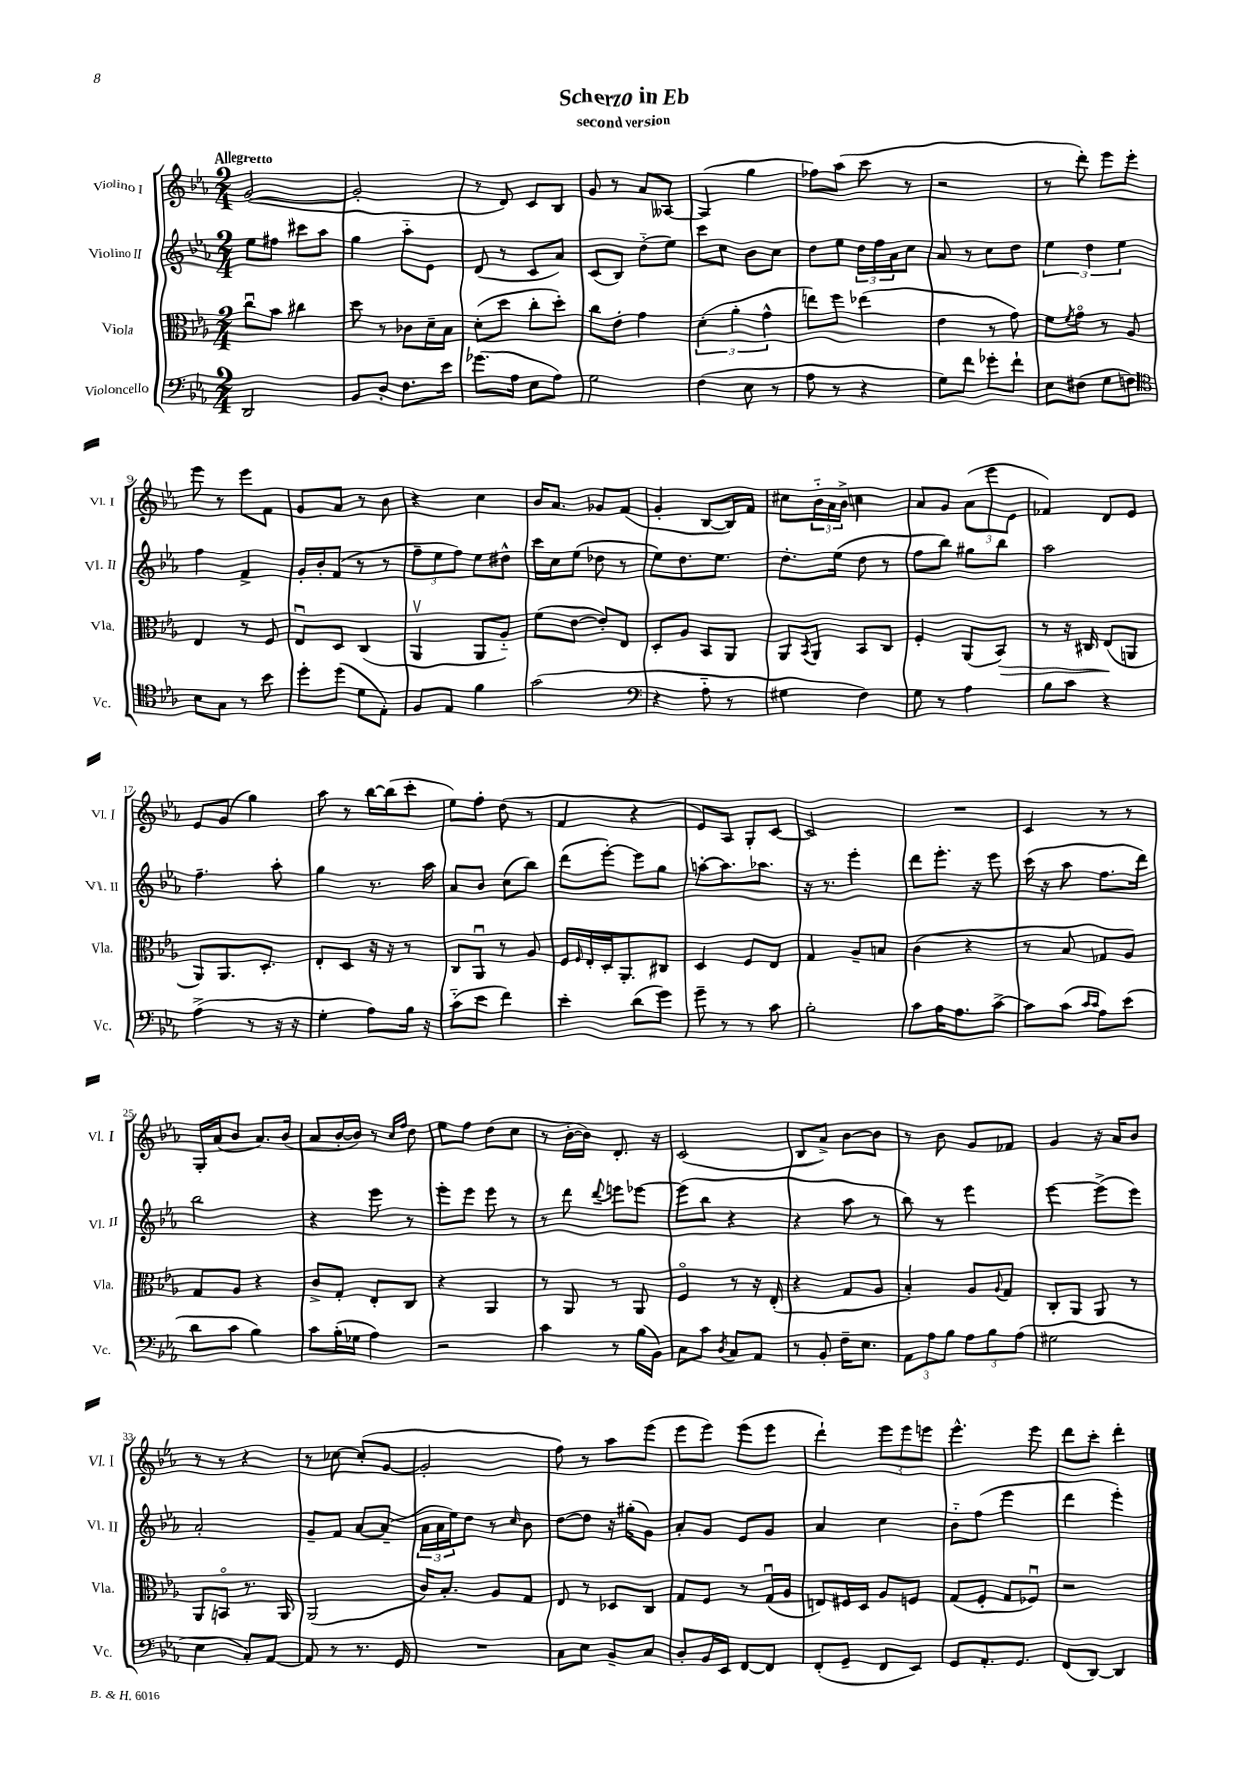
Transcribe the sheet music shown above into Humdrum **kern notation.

**kern	**kern	**kern	**kern
*staff4	*staff3	*staff2	*staff1
*clefF4	*clefC3	*clefG2	*clefG2
*k[b-e-a-]	*k[b-e-a-]	*k[b-e-a-]	*k[b-e-a-]
*M2/4	*M2/4	*M2/4	*M2/4
2DD	8ccu	8ee-	([2g
.	8b-	8ff#	.
.	4cc#	8ccc#	.
.	.	8aa-	.
=	=	=	=
8BB-	8dd	4gg	2g']
8D'	8r	.	.
8.F	8c-	8aa-'~	.
.	16d~	8e-	.
16e-	16B-	.	.
=	=	=	=
(8.g-	(8d'	(8d	8r
.	8dd	8r	8d)
16A-	.	.	.
8E-	8cc'	8c	8c
8A-)	8dd')	8a-)	8B-
=	=	=	=
2G	8cc	(8c	8g
.	8e-'	8B-)	8r
.	4g	(8dd'~	8a-
.	.	8ee-)	[8A--
=	=	=	=
(4F	(6d'	8ccc	(4A--]
.	.	8cc	.
.	6a-'	.	.
8E-	.	8b-	4gg
.	6g^^	.	.
8r	.	8cc	.
=	=	=	=
8A-	8ee)	8dd	8ff-)
8r	8ff	8ee-	(8aa-
4r	(4ee-	24dd	8ccc
.	.	24ff	.
.	.	24a-	.
.	.	8cc	8r
=	=	=	=
8G)	4e-	8a-	2r
8f	.	8r	.
8g-'	8r	8cc	.
8f`	8g)	8dd	.
=	=	=	=
8E-	8f	6ee-	8r
.	8qf	.	.
(8F#	8go	.	8ddd')
.	.	6dd	.
8G	8r	.	8eee-
.	.	6ee-	.
8F)	8A-	.	8eee-'
=	=	=	=
*clefC4	*	*	*
8B-	4E-	4ff	8eee-
8G	.	.	8r
8r	8r	4f^	8eee-
8b-	8F	.	8f
=	=	=	=
8dd'	8E-u	16g'	8g
.	.	16b-'	.
(8dd	8D	(8f	8a-
8d	(4C	8r	8r
8E-')	.	8r	8b-
=	=	=	=
8F	4AA-v	12ff~	4r
.	.	12ee-	.
8E-	.	.	.
.	.	12ff)	.
4f	8AA-	8ee-	4cc
.	8A-'~)	8dd#^^	.
=	=	=	=
(2g	(8f	16ccc	16b-
.	.	16cc	8.a-
.	[8e-	(8ee-	.
.	8e-'])	8dd-	8g-
.	8E-	8r	(8f
=	=	=	=
*clefF4	*	*	*
4r	8D'	8ee-)	4g'
.	8A-	8.dd	.
8A-'~	8BB-	.	[8B-
.	.	8.ee-	.
8r	8AA-	.	16B-])
.	.	.	16f
=	=	=	=
4G#	8AA-	8.dd'	8cc#
.	8qBB-	.	.
.	8AA-	.	24b-'~
.	.	.	24a-
.	.	(16ee-	.
.	.	.	24b-^
4F)	8BB-	8dd	4cc
.	8C	8r	.
=	=	=	=
8G	4F'	8ff	8a-
8r	.	8bb-)	8g
4A-	(8AA-	8gg#	(12a-
.	.	.	12eee-
.	8BB-)	8bb-	.
.	.	.	12e-
=	=	=	=
8B-	8r	2aa-	4f-)
8c	16r	.	.
.	16C#	.	.
4r	(8E-	.	8d
.	8AA	.	8e-
=	=	=	=
(4A-^	8AA-)	4.ff~	8e-
.	8.AA-	.	(8g
8r	.	.	4gg)
.	8.D'	.	.
16r	.	8aa-'	.
16r	.	.	.
=	=	=	=
4G'	8E-'	4gg	8aa-
.	8D	.	8r
8A-)	16r	8.r	[16bb-
.	16r	.	(16bb-]
16B-	8r	.	8ccc'
16r	.	16aa-	.
=	=	=	=
(8c'~	8C	8a-	8ee-)
8e-	8AA-u	8b-	8ff'
4f)	8r	(8cc	(8dd
.	8A-	8bb-)	8r
=	=	=	=
4e-'	16F	(8ddd	4f
.	16qqF	.	.
.	16E-'	.	.
.	16D'	[8eee-')	.
.	8.AA-'	.	.
(8d	.	8eee-]	4r
8g)	8C#	8gg	.
=	=	=	=
8g~	4D	[8aa'	8e-)
8r	.	8.aa]	8A-
8r	8F	.	8G'
.	.	8.aa-	.
8c	8E-	.	[8c
=	=	=	=
2B-'	4G	16r	2c]
.	.	8.r	.
.	8A-~	4eee-'	.
.	8B	.	.
=	=	=	=
8c	(4c	8ddd	2r
16A-	.	8.eee-'	.
8.A-	.	.	.
.	4r	.	.
.	.	16r	.
[8c^	.	8eee-	.
=	=	=	=
8c]	8r	(16ccc	4c
.	.	16r	.
(8c	8B-	8aa-	.
16qqc	.	.	.
16qqc	.	.	.
8A-)	8G-	8.ff	8r
(8e-	8A-)	.	8r
.	.	16ddd)	.
=	=	=	=
8d	8G	2bb-	16G'
.	.	.	(16a-
8c	8A-	.	8b-
4B-)	4r	.	8.a-)
.	.	.	(16b-
=	=	=	=
8c	8c^	4r	8a-
(16B-'	8G'	.	[16b-'
16G-	.	.	16b-])
4A-)	8E-'	8eee-	8r
.	.	.	16qqcc
.	.	.	16qqff
.	8C	8r	8dd
=	=	=	=
2r	4r	8eee-'	8ee-
.	.	8eee-	8ff
.	4AA-	8eee-	(8dd
.	.	8r	8cc
=	=	=	=
4c	8r	8r	8r
.	8AA-	8ddd	[16b-'
.	.	.	16b-])
.	.	8qqddd	.
8r	8r	8eee	8.d'
(16B-	8AA-	[8eee-	.
16BB-)	.	.	16r
=	=	=	=
8C	4Fo	(8eee-]	(2c
8c	.	8bb-	.
8qD	.	.	.
8C	8r	4r	.
8AA-	16r	.	.
.	(16E-'	.	.
=	=	=	=
8r	4r	4r	8B-
8BB-'	.	.	8a-^)
16F~	8G	8aa-	[8b-
8.E-	.	.	.
.	8A-	8r	8b-]
=	=	=	=
12AA-	4B-')	8bb-)	8r
12A-	.	.	.
.	.	8r	8b-
12B-	.	.	.
12A-	8A-	4eee-	8g
12B-	.	.	.
.	8qqA-	.	.
.	8G	.	8f-
(12A-	.	.	.
=	=	=	=
2G#	8C'	[4eee-	4g
.	8AA-	.	.
.	8AA-	(8eee-^]	16r
.	.	.	16a-
.	8r	8eee-)	8b-
=	=	=	=
4E-	8AA-	2a-'	8r
.	8BBo	.	8r
8C')	8.r	.	4r
[8AA-	.	.	.
.	16AA-	.	.
=	=	=	=
8AA-]	(2AA-	8g~	8r
8r	.	8f	[8cc-
8.r	.	[8a-	(8cc-']
.	.	(8a-~]	[8g
16GG	.	.	.
=	=	=	=
2r	16c)	24a-	2g']
.	.	24a-	.
.	8.B-'	.	.
.	.	24ee-)	.
.	.	8dd	.
.	8A-	8r	.
.	.	16qqcc	.
.	8G	8b-	.
=	=	=	=
8C	8E-	[8dd	8ff)
8E-	8r	8dd]	8r
8BB-~	8D-	16r	8aa-
.	.	(16gg#'	.
8C	8C	8g)	(8eee-
=	=	=	=
8D'	8G	8a-'	8eee-
16BB-	8F	8g	8eee-)
16EE-	.	.	.
[8FF	8r	8e-	(8eee-
8FF]	(16Gu	8g	8eee-
.	16A-	.	.
=	=	=	=
(8FF'	8E)	4a-	4ddd`)
8GG~	16F#	.	.
.	16D	.	.
8FF	8A-	4cc	12eee-
.	.	.	12eee-
8EE-)	8F	.	.
.	.	.	12eee
=	=	=	=
8GG	(8G	8b-'~	4.eee-^^
8.AA-'	8F'	(8ff	.
.	8G	4eee-	.
8.GG	.	.	.
.	8F-u)	.	8eee-
=	=	=	=
(8FF	2r	4ddd	8ddd
[8DD)	.	.	8ccc'
4DD]	.	4eee-')	4ddd'
==	==	==	==
*-	*-	*-	*-
